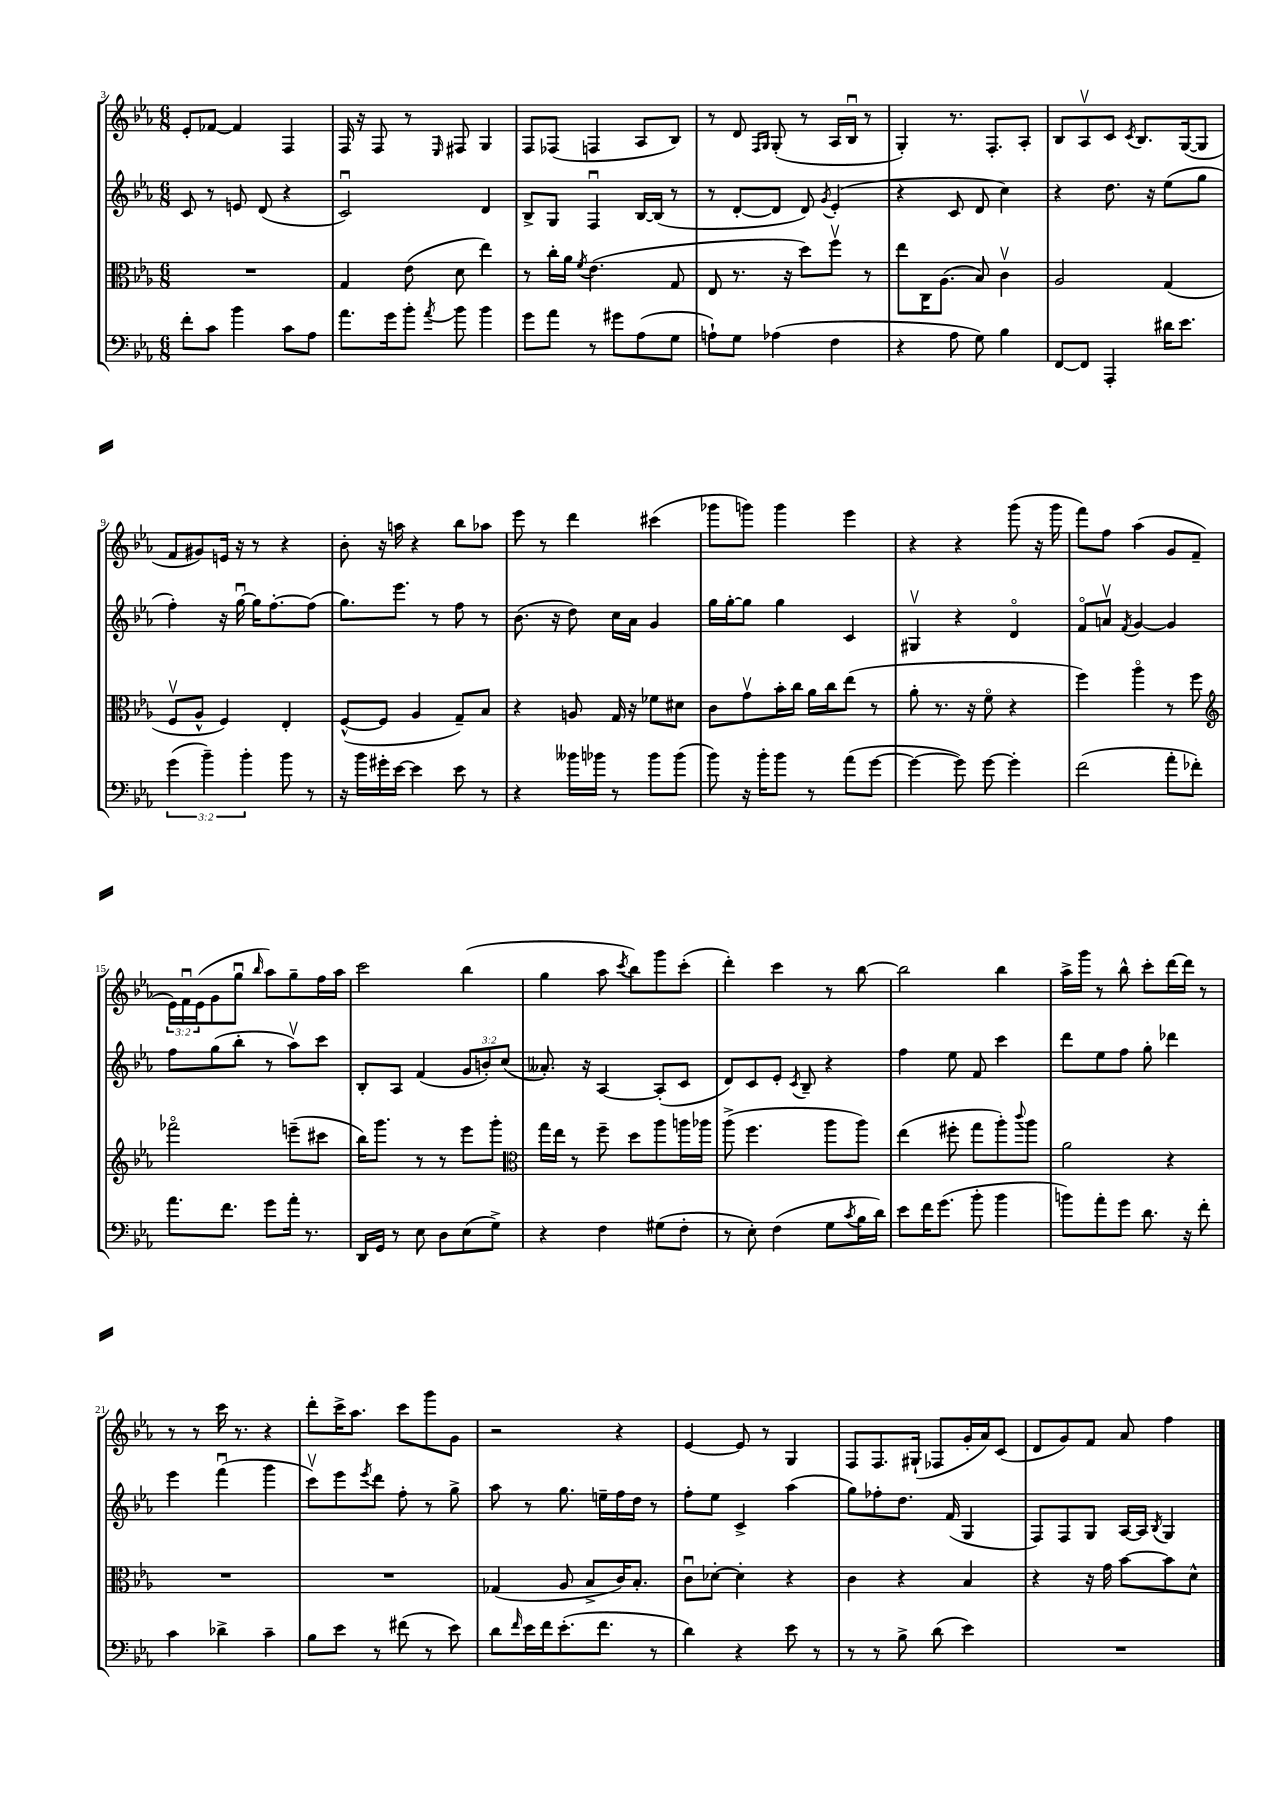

**kern	**kern	**kern	**kern
*staff4	*staff3	*staff2	*staff1
*clefF4	*clefC3	*clefG2	*clefG2
*k[b-e-a-]	*k[b-e-a-]	*k[b-e-a-]	*k[b-e-a-]
*M6/8	*M6/8	*M6/8	*M6/8
8f'	2.r	8c	8e-'
8c	.	8r	[8f-
4b-	.	8e	4f-]
.	.	(8d	.
8c	.	4r	4F
8A-	.	.	.
=	=	=	=
8.a-	4G	2cu)	16F
.	.	.	16r
.	.	.	8F
16g	.	.	.
8b-'	(8e-	.	8r
8qa-	.	.	16qqE-
8b-	8d	.	8F#
4b-	4ee-)	4d	4G
=	=	=	=
8g	8r	8B-^	8F
8a-	16cc'	8G	(8F-
.	16a-	.	.
.	8qf	.	.
8r	(4.e-	4Fu	4F
8g#	.	.	.
(8A-	.	[16B-	8A-
.	.	(16B-]	.
8G	8G	8r	8B-)
=	=	=	=
8A`)	8E-	8r	8r
8G	8.r	[8d'	8d
.	.	.	16qqF
.	.	.	16qqG
(4A-	.	8d]	(8G'
.	16r	.	.
.	8dd)	8d)	8r
.	.	8qg	.
4F	8ffv	(4e-'	16A-
.	.	.	16B-u
.	8r	.	8r
=	=	=	=
4r	8ee-	4r	4G')
.	16C	.	.
.	(8.A-	.	.
8A-	.	8c	8.r
8G)	8B-)	8d	.
.	.	.	8.F'
4B-	4cv	4cc)	.
.	.	.	8A-'
=	=	=	=
[8FF	2A-	4r	8B-
8FF]	.	.	8A-v
4AAA-'	.	8.dd	8c
.	.	.	8qc
.	.	.	8.B-
.	.	16r	.
16d#	(4G	(8ee-	.
8.e-	.	.	([16G
.	.	8gg	8G]
=	=	=	=
(6g	8Fv	4ff')	8f
.	8A-^^	.	8g#)
6b-~)	.	.	.
.	4F)	16r	16e
.	.	[16ggu	16r
6b-'	.	.	.
.	.	16gg]	8r
.	.	[8.ff'	.
8b-	4E-'	.	4r
8r	.	(8ff]	.
=	=	=	=
16r	([8F^^	8.gg)	8b-'
16b-	.	.	.
16g#'	8F]	.	16r
[16e-	.	8.eee-	16aa
4e-]	4A-	.	4r
.	.	8r	.
8e-	8G~)	8ff	8bb-
8r	8B-	8r	8aa-
=	=	=	=
4r	4r	(8.b-	8eee-
.	.	.	8r
.	.	16r	.
16b--	8A	8dd)	4ddd
16b-	.	.	.
8r	16G	16cc	.
.	16r	16a-	.
8b-	8f-	4g	(4ccc#
(8b-	8d#	.	.
=	=	=	=
8b-)	8c	16gg	8ggg-
.	.	[16gg'	.
16r	8gv	8gg]	8ggg)
16b-'	.	.	.
8b-	16b-'	4gg	4ggg
.	16cc	.	.
8r	16a-	.	.
.	16cc	.	.
(8a-	(8ee-	4c	4eee-
[8g	8r	.	.
=	=	=	=
4g_	8a-'	4G#v	4r
.	8.r	.	.
8g])	.	4r	4r
.	16r	.	.
[8g	8fo	.	.
4g']	4r	4do	(8ggg
.	.	.	16r
.	.	.	16ggg
=	=	=	=
(2f	4ff)	8fo	8fff)
.	.	8av	8ff
.	.	8qf	.
.	4aa-o	[4g	(4aa-
8a-'	8r	4g]	8g
8f-')	8ff	.	8f~
=	=	=	=
*	*clefG2	*	*
8.a-	2fff-o	8ff	24e-)
.	.	.	24fu
.	.	.	(24e-
.	.	(8gg	8g
8.f	.	.	.
.	.	8bb-'	8ggu
.	.	.	16qqbb-
8g	.	8r	8aa-)
16a-'	(8eee~	8aa-v)	8gg~
8.r	.	.	.
.	8ccc#	8ccc	16ff
.	.	.	16aa-
=	=	=	=
16DD	16bb-)	8B-'	2ccc
16GG	8.ggg	.	.
8r	.	8A-	.
8E-	8r	(4f	.
8D	8r	.	.
(8E-	8eee-	12g	(4bb-
.	.	12b')	.
8G^)	8ggg'	.	.
.	.	(12cc	.
=	=	=	=
*	*clefC3	*	*
4r	16gg	8.a--')	4gg
.	16ee-	.	.
.	8r	.	.
.	.	16r	.
4F	8ff~	[4A-	8aa-
.	.	.	8qccc
.	8dd	.	8bb-)
(8G#	8aa-	(8A-']	8ggg
8F'	16aa	8c	(8ccc'
.	16aa-	.	.
=	=	=	=
8r	(8aa-^	8d)	4ddd')
8E-')	4.ff	8c	.
(4F	.	8e-'	4ccc
.	.	8qc	.
.	.	8B-~	.
8G	8aa-	4r	8r
8qc	.	.	.
16B-	8aa-)	.	[8bb-
16d)	.	.	.
=	=	=	=
8e-	(4ee-	4ff	2bb-]
16f	.	.	.
(8.g	.	.	.
.	8ff#'	8ee-	.
8b-'	8gg	8f	.
4b-	8aa-')	4ccc	4bb-
.	8qqccc	.	.
.	8aa-	.	.
=	=	=	=
8b)	2a-	8ddd	16aa-^
.	.	.	16ggg
8a-'	.	8ee-	8r
8g	.	8ff	8bb-^^
8.d	.	8gg'	8ccc'
.	4r	4ddd-	[16ddd
16r	.	.	16ddd]
8f'	.	.	8r
=	=	=	=
4c	2.r	4eee-	8r
.	.	.	8r
4d-^	.	(4fffu	16ccc
.	.	.	8.r
4c~	.	4ggg	4r
=	=	=	=
8B-	2.r	8cccv)	8ddd'
8e-	.	8eee-	16ccc^
.	.	.	8.aa-
.	.	8qeee-	.
8r	.	8ddd	.
(8f#	.	8ff'	8ccc
8r	.	8r	8ggg
8e-)	.	8gg^	8g
=	=	=	=
8d	(4G-	8aa-	2r
16qqf	.	.	.
16e-	.	8r	.
16f	.	.	.
(8.e-'	8A-	8.gg	.
.	8B-^	.	.
8.f	.	16ee~	.
.	16c)	16ff	4r
.	8.B-'	16dd	.
8r	.	8r	.
=	=	=	=
4d)	8cu	8ff'	[4e-
.	[8d-'	8ee-	.
4r	4d-']	4c^	8e-]
.	.	.	8r
8e-	4r	(4aa-	4G
8r	.	.	.
=	=	=	=
8r	4c	8gg)	8F
8r	.	8ff-'	8.F
8B-^	4r	8.dd	.
.	.	.	(16G#`
(8d	.	.	8F-
.	.	(16f	.
4e-)	4B-	4G	16g'
.	.	.	16a-)
.	.	.	(8c
=	=	=	=
2.r	4r	8F)	8d
.	.	8F	8g)
.	16r	8G	8f
.	16g	.	.
.	[8b-	[16A-	8a-
.	.	16A-]	.
.	.	8qB-	.
.	8b-]	4G	4ff
.	8d^^	.	.
==	==	==	==
*-	*-	*-	*-
